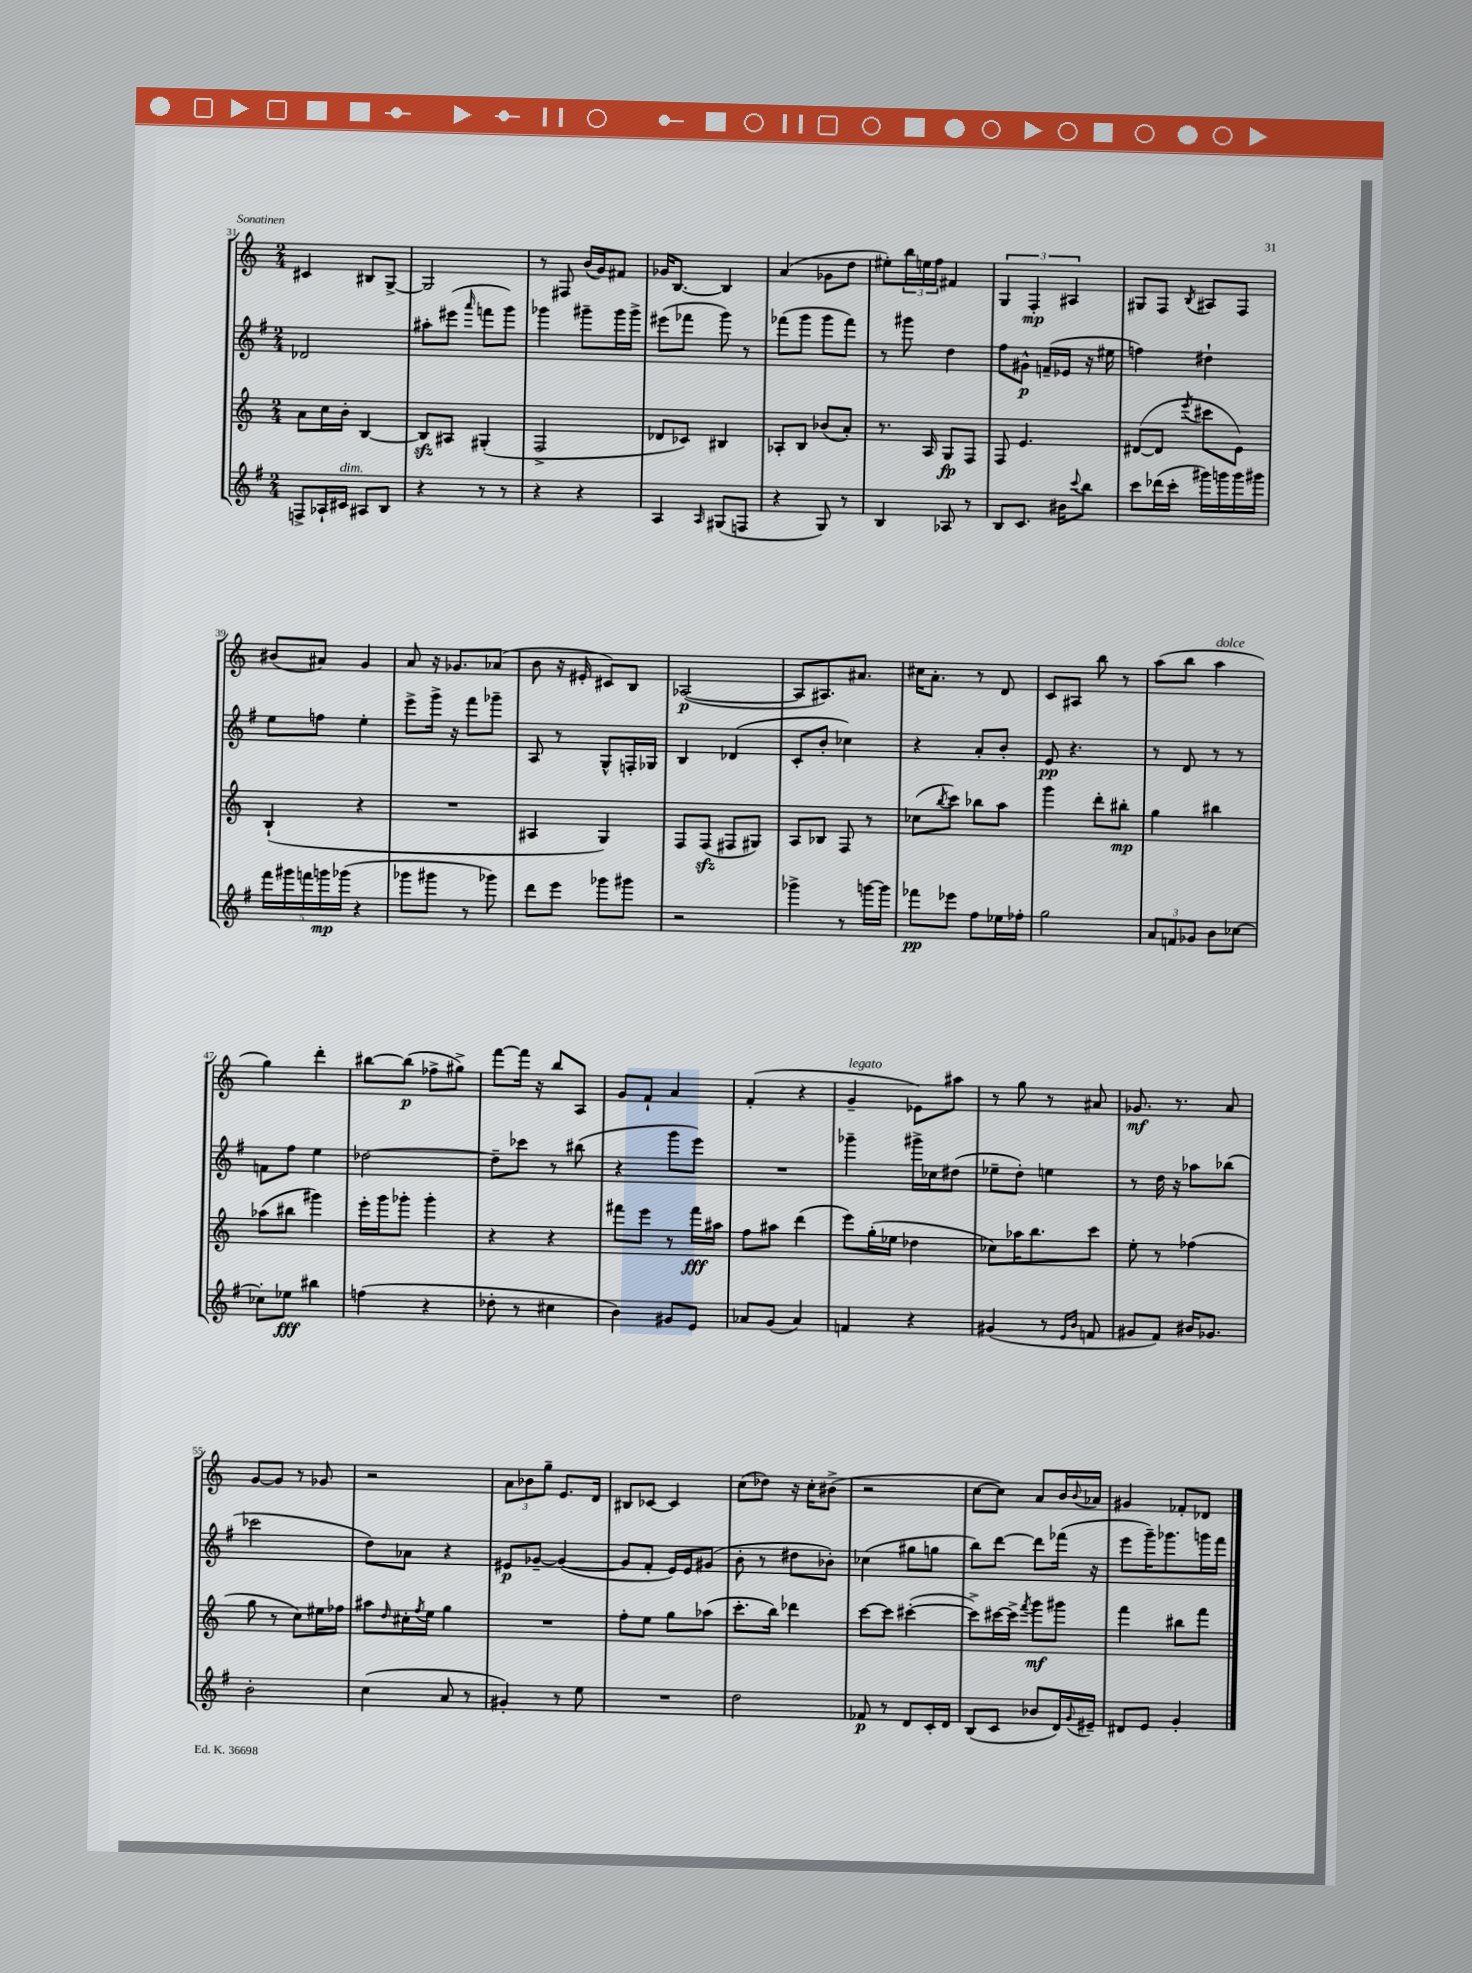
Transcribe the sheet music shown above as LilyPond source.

<<
\new StaffGroup <<
\new Staff = "s0" {
    \clef treble \key c \major \numericTimeSignature \time 2/4
    cis'4 bis8 g8~-> |
    g2 |
    r8 fis8 b'16( g'16) fis'8 |
    ges'16 b8.~ b4 |
    a'4( ges'8 d''8 |
    eis''8-.) \tuplet 3/2 { b''16 e''16 f''16 } fis'4 |
    \tuplet 3/2 { g4 f4-.\mp ais4 } |
    gis8 f8 \acciaccatura { b8 } ais8 f8 |
    bis'8( ais'8) g'4 |
    a'8 r16 ges'8. aes'8( |
    b'8 r16 eis'16-. cis'8) b8 |
    aes2~\p( |
    aes8 ais8.) ais'8. |
    cis''16 a'8.-. r8 d'8 |
    c'8 ais8 b''8 r8 |
    a''8( b''8 a''4^\markup { \italic "dolce" } |
    g''4) d'''4-. |
    bis''8~ bis''8\p( fes''8-> gis''8->) |
    f'''8~ f'''16 r16 b''8 a8 |
    g'8 f'8-! a'4 |
    f'4-.( r4 |
    g'4--^\markup { \italic "legato" } ees'8) ais''8 |
    r8 g''8 r8 ais'8 |
    ges'8.\mf r8. a'8 |
    g'8~ g'8 r8 ges'8 |
    r2 |
    \tuplet 3/2 { a'8 bes'8 g''8-- } e'8. d'16 |
    bis8 ces'8~ ces'4 |
    c''8( des''8) r16 c''16-. bis'8->( |
    r2 |
    c''8~ c''8) a'8 b'16 \appoggiatura { b'8 } aes'16 |
    gis'4 fes'8-. des'8 \bar "|." |
}
\new Staff = "s1" {
    \clef treble \key g \major \numericTimeSignature \time 2/4
    des'2 |
    ais''8-. eis'''8( \grace { a'''16 } f'''8 g'''8) |
    ges'''4 gis'''8-- gis'''16 gis'''16-> |
    eis'''8( fes'''8 g'''8) r8 |
    fes'''8( g'''8 g'''8 fes'''8) |
    r8 gis'''8 d''4 |
    fis''8 gis'8-^\p f'16--( ees'16 r16 eis''16 |
    f''4) dis''4-! |
    e''8 f''8 e''4-. |
    e'''8-> g'''16-> r16 fis'''8 ges'''8-- |
    a8 r8 g8-^ f16-. ges16 |
    b4 des'4( |
    c'8-. b'8-. ces''4) |
    r4 a'8-. b'8-. |
    e'8\pp r4. |
    r8 d'8 r8 r8 |
    f'8 fis''8 e''4 |
    des''2~ |
    des''8-- ces'''8 r8 bis''8( |
    r4 g'''8 e'''8) |
    R2 |
    ges'''4-- gis'''16-> ces''16 dis''8( |
    ees''8-- d''8-.) e''4 |
    r8 d''16 r16 aes''8 bes''8( |
    ces'''2 |
    d''8) aes'8 r4 |
    eis'8\p ges'8~-- ges'4~( |
    ges'8 fis'8-. e'16) e'16 gis'8( |
    b'8-. r8 dis''8 bes'8-.) |
    ces''4( gis''8 g''8 |
    b''8) d'''8~ d'''8 fes'''16( r16 |
    e'''8 g'''16--) ges'''8. g'''16 fis'''16 \bar "|." |
}
\new Staff = "s2" {
    \clef treble \key c \major \numericTimeSignature \time 2/4
    a'8 c''16 b'16-. b4~ |
    b8\sfz ais8 gis4-.( |
    f2-> |
    des'8 ces'8) bis4 |
    aes8-. b8 bes'8( a'8-.) |
    r8. a16 g8\fp f8 |
    f8 e'4. |
    dis'8~( dis'8 \acciaccatura { e'''8 } cis'''8 e'8) |
    b4-!( r4 |
    R2 |
    ais4 g4) |
    f8 f8\sfz( fis8 gis8) |
    a8 bes8 f8 r8 |
    ces''8( \acciaccatura { b''8 } c'''8) bes''8 a''8 |
    g'''4 d'''8-. bis''8-.\mp |
    g''4 bis''4 |
    aes''8( bis''8 gis'''4) |
    e'''16-. g'''16 ges'''8-. ges'''4-. |
    r4 r4 |
    fis'''8 e'''8 r8 fis'''16\fff ais''16 |
    f''8 ais''8 d'''4( |
    e'''8) g''16-.( ees''16 des''4 |
    ces''8) aes''16 b''8. c'''8 |
    e''8-. r8 fes''4( |
    g''8 r8 c''8) eis''16 fes''16 |
    ais''8 \grace { d''16 } cis''16-. \acciaccatura { f''8 } e''16 g''4 |
    R2 |
    f''8-. e''8 g''8 aes''8( |
    c'''8.-. b''16) des'''4 |
    c'''8~ c'''8 cis'''4~-.( |
    cis'''8->) cis'''16~ cis'''16-> \acciaccatura { f'''8 } g'''8\mf gis'''8 |
    f'''4 bis''8 f'''8 \bar "|." |
}
\new Staff = "s3" {
    \clef treble \key g \major \numericTimeSignature \time 2/4
    f8-> aes16-! cis'16^\markup { \italic "dim." } ais8 b8 |
    r4 r8 r8 |
    r4 r4 |
    a4 \grace { a16 } gis8( f8 |
    r4 g8) r8 |
    b4 aes8 r8 |
    b8 c'8. bis'16 \appoggiatura { c'''8 } b''8 |
    c'''8 des'''16( c'''16-. gis'''16) g'''16 g'''16 gis'''16 |
    \tuplet 5/4 { fis'''16 gis'''16 f'''16 g'''16\mp ges'''16( } r4 |
    ges'''8 gis'''8 r8 ges'''8) |
    d'''8 e'''8 ges'''8 gis'''8 |
    r2 |
    ges'''4-> r8 g'''16~ g'''16 |
    fes'''8\pp ees'''8 fis''8 ees''16 fes''16-. |
    g''2 |
    \tuplet 3/2 { a'8 f'8 ges'8 } b'8 ces''8~ |
    ces''8-. ees''8\fff bis''4 |
    f''4( r4 |
    des''8-. r8 cis''4 |
    b'4) gis'8 e'8 |
    aes'8 g'8( aes'4) |
    f'4 r4 |
    gis'4( r8 \grace { e'16 b'16 } f'8 |
    gis'8 fis'8) bis'16 ges'8. |
    b'2-. |
    c''4( a'8 r8 |
    gis'4-.) r8 e''8 |
    R2 |
    d''2 |
    fes'8\p r8 d'8 c'16-. d'16 |
    b8( c'8 bes'8 d'16) \appoggiatura { g'8 } eis'16-- |
    dis'8 e'8 g'4-. \bar "|." |
}
>>
>>
\layout { \context { \Score currentBarNumber = #31 } }
